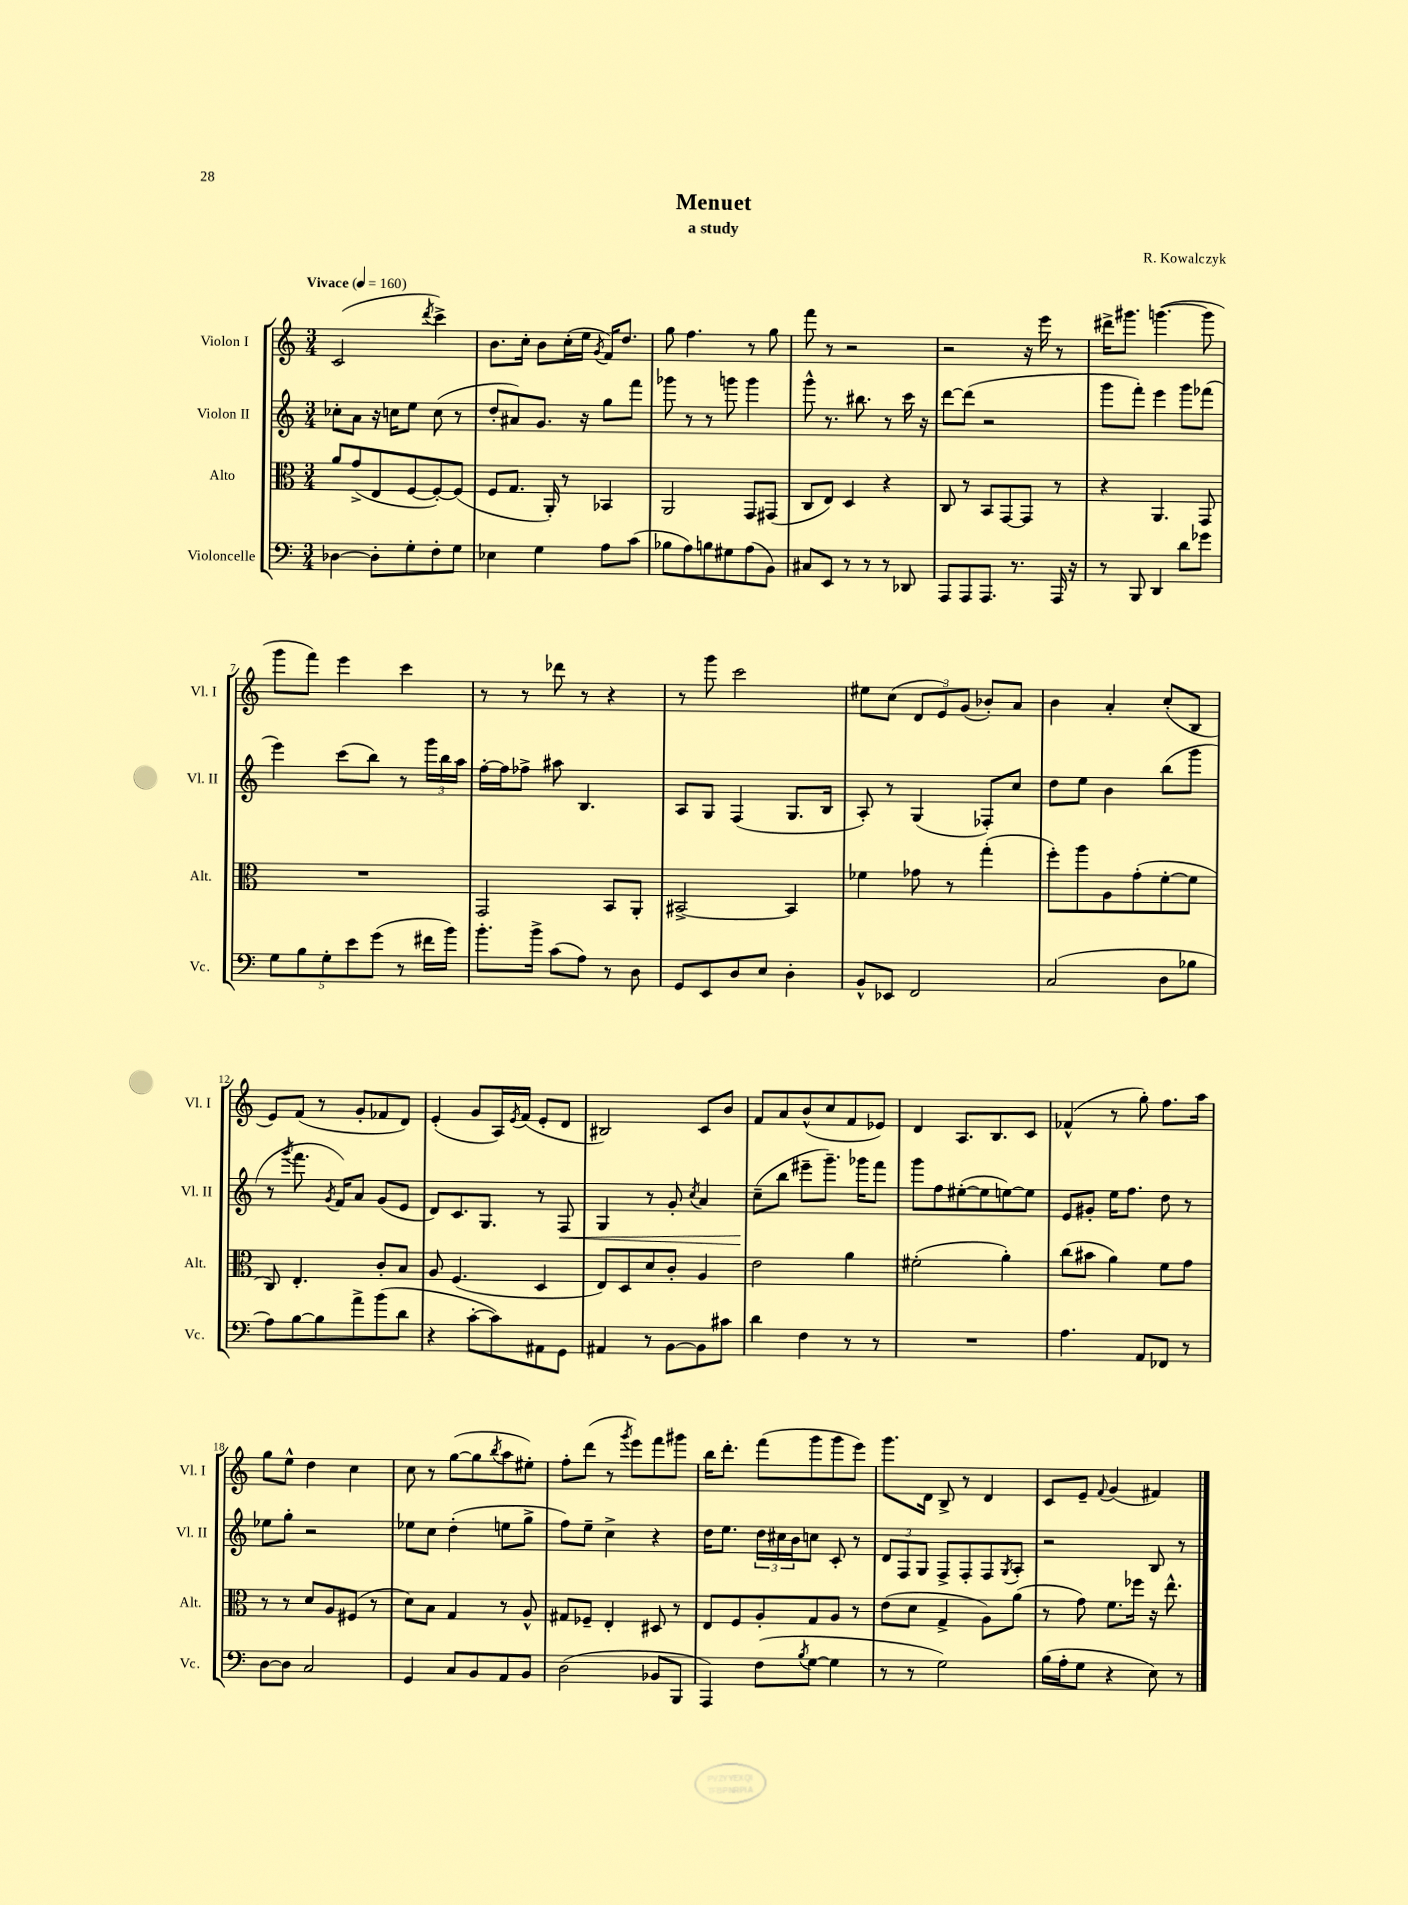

**kern	**kern	**kern	**kern
*staff4	*staff3	*staff2	*staff1
*clefF4	*clefC3	*clefG2	*clefG2
*k[]	*k[]	*k[]	*k[]
*M3/4	*M3/4	*M3/4	*M3/4
*MM160	*MM160	*MM160	*MM160
[4D-\	8a/L	8cc-'\L	(2c/
.	(8g^/	8a\J	.
8D-'\]L	8E/	16r	.
.	.	16cc\LK	.
8G'\	[8F/	8ee\J	.
.	.	.	8qddd/
8F'\	8F'/_)	(8cc\	4ccc^\)
8G\J	(8F/]J	8r	.
=	=	=	=
4E-\	8F/L	8dd'/L	8.b\L
.	8.G/J	8a#/)	.
.	.	.	16cc'\Jk
4G\	.	8.g/J	8b\L
.	16AA'/)	.	.
.	8r	.	(16cc'\L
.	.	16r	16ee\JJ
.	.	.	8qg/
8A\L	4BB-/	8gg\L	16f/LK)
.	.	.	8.dd/J
(8c\J	.	8fff\J	.
=	=	=	=
8B-\L	2AA/	8ggg-\	8gg\
8A\)	.	8r	4.ff\
8B\	.	8r	.
8G#\	.	8ggg\	.
(8A\	8GG/L	4ggg\	8r
8BB\J)	(8GG#/J	.	8gg\
=	=	=	=
8C#/L	8C/L	8ggg^^\	8fff\
8EE/J	8E/J)	8.r	8r
8r	4D/	.	2r
.	.	8.bb#\	.
8r	.	.	.
8r	4r	8r	.
8DD-/	.	16ccc\	.
.	.	16r	.
=	=	=	=
8AAA/L	8C/	[8ddd\L	2r
8AAA/	8r	(8ddd\]J	.
8.AAA/J	8BB/L	2r	.
.	[8GG/	.	.
8.r	.	.	.
.	8GG/]J	.	16r
.	.	.	16eee\
16AAA/	8r	.	8r
16r	.	.	.
=	=	=	=
8r	4r	8ggg\L	16ddd#^\LK
.	.	.	8.ggg#\J
8BBB/	.	8fff'\J)	.
4DD/	4.AA/	4eee\	([4.ggg\
8d\L	.	8ggg\L	.
8g-\J	8GG/	(8fff-\J	8ggg\]
=	=	=	=
10G\L	2.r	4eee\)	8ggg\L
10B\	.	.	.
.	.	.	8fff\J)
10G'\	.	.	.
.	.	(8ccc\L	4eee\
10e\	.	.	.
.	.	8bb\J)	.
(10g\J	.	.	.
8r	.	8r	4ccc\
16f#\LL	.	24ggg\LL	.
.	.	24bb\	.
16b\JJ)	.	.	.
.	.	24aa\JJ	.
=	=	=	=
8.b'\L	2GG/	[16ff'\LL	8r
.	.	16ff\]J	.
.	.	8ff-^\J	8r
16b^\Jk	.	.	.
(8c\L	.	8aa#\	8ddd-\
8A\J)	.	4.B/	8r
8r	8BB/L	.	4r
8D\	8AA'/J	.	.
=	=	=	=
8GG/L	[2BB#^/	8A/L	8r
8EE/	.	8G/J	8ggg\
8D/	.	(4F/	2ccc\
8E/J	.	.	.
4D'\	4BB#/]	8.G/L	.
.	.	16B/Jk	.
=	=	=	=
8BB^^/L	4f-\	8A'/)	8ee#\L
8EE-/J	.	8r	(8cc\J
2FF/	8g-\	(4G/	12d/L
.	.	.	12e/)
.	8r	.	.
.	.	.	(12g/J
.	(4gg'\	8F-'/L)	8b-'/L)
.	.	8cc/J	8a/J
=	=	=	=
(2C/	8ff'\L)	8dd\L	4b\
.	8aa\	8ee\J	.
.	8A\	4b\	4a'/
.	(8g'\	.	.
8D\L	[8f'\	(8bb\L	(8cc'/L
8B-\J	8f\]J	8ggg\J	8B/J
=	=	=	=
8A\L)	8C/)	8r	8e/L)
.	.	8qggg/	.
[8B\	4.E'/	8.fff\	(8f/J
8B\]	.	.	8r
.	.	8qg/	.
.	.	16f/LK)	.
8a^\	.	8a/J	8g'/L
(8b\	8c'/L	(8g/L	8f-/
8d\J	8B/J	8e/J	8d/J)
=	=	=	=
4r	8A/	8d/L)	(4e'/
.	(4.F/	8.c/	.
[8c'\L	.	.	8g/L
.	.	8.G/J	.
8c\])	.	.	16A/L)
.	.	.	8qe/
.	.	.	(16f/JJ
8AA#\	4D/	8r	8e'/L
8GG\J	.	8F/	8d/J
=	=	=	=
4AA#/	8E/L)	4G/	2B#/)
.	8D/	.	.
8r	8d/	8r	.
[8BB\L	8c'/J	8g'/	.
.	.	8qcc/	.
8BB\]	4A/	4a/	8c/L
8c#\J	.	.	8b/J
=	=	=	=
4d\	2e\	(8cc~\L	8f/L
.	.	8bb\J	8a/
4F\	.	8eee#~\L	(8b^^/
.	.	8.ggg~\J)	8cc/
8r	4a\	.	8f/
.	.	16ggg-\LK	.
8r	.	8fff\J	8e-/J)
=	=	=	=
2.r	(2f#'\	8ggg\L	4d/
.	.	8ff\	.
.	.	([8ee#'\	8.A/L
.	.	8ee#\]	.
.	.	.	8.B/
.	4a'\)	[8ee\)	.
.	.	8ee\]J	8c/J
=	=	=	=
4.A\	(8cc\L	8e/L	(4f-^^/
.	8b#\J	8g#'/J	.
.	4a\)	16ee\LK	8r
.	.	8.ff\J	.
8AA/L	.	.	8gg'\)
8FF-/J	8f\L	8dd\	8.ff\L
8r	8g\J	8r	.
.	.	.	16aa\Jk
=	=	=	=
[8D\L	8r	8ee-\L	8gg\L
8D\]J	8r	8gg'\J	8ee^^\J
2C/	8d/L	2r	4dd\
.	8A/	.	.
.	(8F#/J	.	4cc\
.	8r	.	.
=	=	=	=
4GG/	8d\L)	8ee-\L	8cc\
.	8B\J	8cc\J	8r
8C/L	4G/	(4dd'\	([8gg\L
8BB/	.	.	8gg\]
.	.	.	8qbb/
8AA/	8r	8ee\L	8aa\
8BB/J	8A^^/	8gg^\J	8ee#'\J)
=	=	=	=
(2D\	8G#/L	8ff\L)	8ff'\L
.	8F-~/J	8ee~\J	(8ddd\J
.	4E'/	4cc^\	8r
.	.	.	8qggg/
.	.	.	8eee\L)
8BB-/L	8D#/	4r	8fff\
8BBB/J	8r	.	8ggg#\J
=	=	=	=
4AAA/)	8E/L	16dd\LK	16bb\LK
.	.	8.ee\J	8.ddd'\J
.	8F/	.	.
(8F\L	8A'/	24dd\LL	(8fff\L
.	.	24cc#\	.
.	.	24b\J	.
8qB/	.	.	.
[8G\J	8G/	8cc\J	8ggg\
4G\]	8A/J	8c'/	8ggg\
.	8r	8r	8eee\J)
=	=	=	=
8r	(8e\L	12d/L	8.ggg\L
.	.	12F/	.
8r	8d\J	.	.
.	.	12G/J	.
.	.	.	16d\Jk
2G\)	4G^/	8F^/L	8B^/
.	.	8F'/	8r
.	8A\L)	8F/	4d/
.	.	8qG/	.
.	(8a\J	8A'/J	.
=	=	=	=
(16B\LL	8r	2r	8c/L
16A'\J	.	.	.
8G\J	8g\)	.	8e~/J
.	.	.	8qqf/
4r	8.f\L	.	(4g/
.	16ff-\Jk	.	.
8E\)	16r	8B/	4f#/)
.	8.ee^^\	.	.
8r	.	8r	.
==	==	==	==
*-	*-	*-	*-
